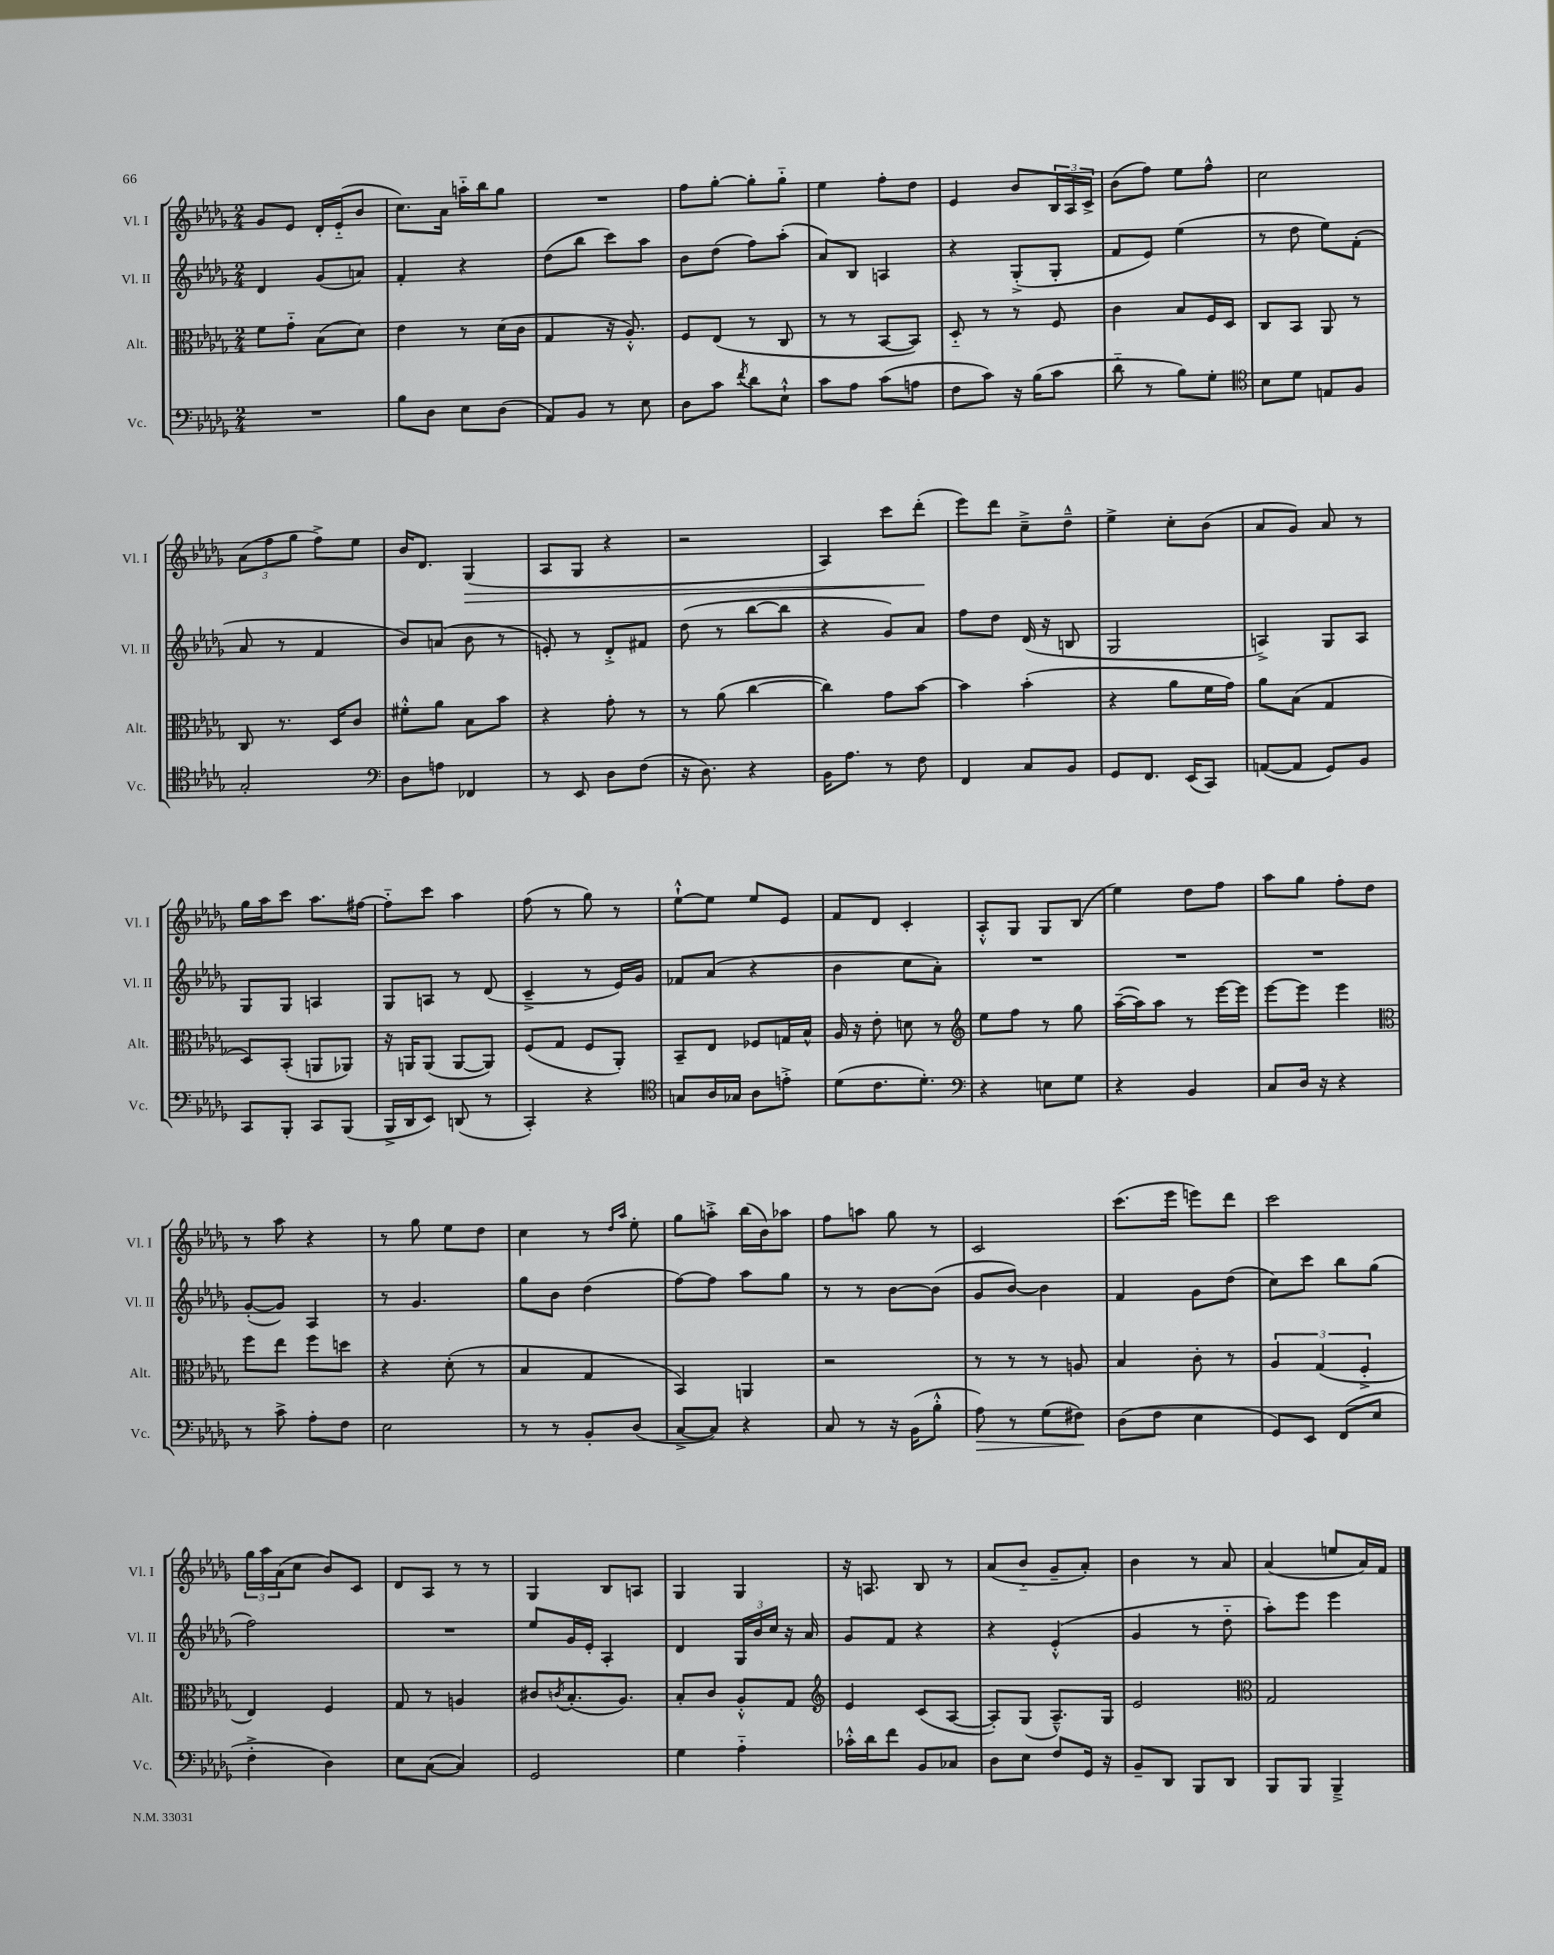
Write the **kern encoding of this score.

**kern	**dynam	**kern	**kern	**kern	**dynam
*part4	*part4	*part3	*part2	*part1	*part1
*staff4	*staff4	*staff3	*staff2	*staff1	*staff1
*I"Vc.	*	*I"Alt.	*I"Vl. II	*I"Vl. I	*
*I'Vc.	*	*I'Alt.	*I'Vl. II	*I'Vl. I	*
*clefF4	*	*clefC3	*clefG2	*clefG2	*
*k[b-e-a-d-g-]	*	*k[b-e-a-d-g-]	*k[b-e-a-d-g-]	*k[b-e-a-d-g-]	*
*M2/4	*	*M2/4	*M2/4	*M2/4	*
=137	=137	=137	=137	=137	=137
2r	.	8f\L	4d-/	8g-/L	.
.	.	8g-\J	.	8e-/J	.
.	.	(8B-\L	(8g-/L	16d-'/LL	.
.	.	.	.	(16e-/J	.
.	.	8d-\J)	8an/J)	8b-/J	.
=138	=138	=138	=138	=138	=138
8B-\L	.	4e-\	4f'/	8.cc\L)	.
8D-\J	.	.	.	.	.
.	.	.	.	16a-\Jk	.
8E-\L	.	8r	4r	16aan\LL	.
.	.	.	.	16bb-\J	.
(8D-\J	.	(16d-\LL	.	8gg-\J	.
.	.	16c\JJ	.	.	.
=139	=139	=139	=139	=139	=139
8AA-/L)	.	4G-/	(8dd-\L	2r	.
8BB-/J	.	.	8bb-\J	.	.
8r	.	16r	8ccc\L)	.	.
.	.	8.A-'^^/)	.	.	.
8E-\	.	.	8aa-\J	.	.
=140	=140	=140	=140	=140	=140
8D-\L	.	8F/L	8b-\L	8ff\L	.
8c\J	.	(8E-/J	(8dd-\J	[8gg-'\J	.
8qf/	.	.	.	.	.
8d-\L	.	8r	8ff\L)	8gg-'\L]	.
8E-`^^\J	.	8C/	(8aa-'\J	8gg-\J	.
=141	=141	=141	=141	=141	=141
8c\L	.	8r	8a-/L)	4ee-\	.
8A-\J	.	8r	8B-/J	.	.
(8c\L	.	[8BB-/L	4An/	8ff'\L	.
8An\J	.	8BB-/J])	.	8dd-\J	.
=142	=142	=142	=142	=142	=142
8F\L	.	8D-/	4r	4e-/	.
8c\J)	.	8r	.	.	.
16r	.	8r	(8G-'^/L	8b-/L	.
(16B-\KL	.	.	.	.	.
8c\J	.	8F/	8G-'/J	24B-/L	.
.	.	.	.	24A-/	.
.	.	.	.	24c^/JJ	.
=143	=143	=143	=143	=143	=143
8d-\	.	4c\	8f/L	(8b-\L	.
8r	.	.	8e-/J)	8ff\J)	.
8B-\L)	.	8B-/L	(4ee-\	8ee-\L	.
8G-'\J	.	16F/L	.	8ff^^\J	.
.	.	16D-/JJ	.	.	.
=144	=144	=144	=144	=144	=144
*clefC4	*	*	*	*	*
8B-\L	.	8C/L	8r	2cc\	.
8d-\J	.	8BB-/J	8dd-\	.	.
8En/L	.	8AA-/	8ee-\L)	.	.
8F/J	.	8r	(8f'\J	.	.
!!LO:LB:g=z
=145	=145	=145	=145	=145	=145
2G-'/	.	8C/	8a-/	(12a-\L	.
.	.	.	.	12ff\	.
.	.	8.r	8r	.	.
.	.	.	.	12gg-\J	.
.	.	.	4f/	8ff^\L)	.
.	.	16D-/KL	.	.	.
.	.	8c/J	.	8ee-\J	.
=146	=146	=146	=146	=146	=146
*clefF4	*	*	*	*	*
8D-\L	.	8f#X'^^\L	8b-/L)	16b-/KL	.
.	.	.	.	8.d-/J	.
8An\J	.	8a-\J	(8an/J	.	.
!	!	!	!	!	!LO:HP:b
4FF-X/	.	8B-\L	8b-\	(4G-/	>
.	.	8b-\J	8r	.	.
=147	=147	=147	=147	=147	=147
8r	.	4r	8en'/)	8A-/L	.
8EE-/	.	.	8r	8G-/J	.
8D-\L	.	8g-'\	8d-'^/L	4r	.
(8F\J	.	8r	8f#X/J	.	.
=148	=148	=148	=148	=148	=148
16r	.	8r	(8dd-\	2r	.
8.D-\)	.	.	.	.	.
.	.	(8a-\	8r	.	.
4r	.	[4cc\	[8bb-\L	.	.
.	.	.	8bb-\J]	.	.
=149	=149	=149	=149	=149	=149
16BB-\KL	.	4cc\])	4r	4A-/)	.
8.A-\J	.	.	.	.	.
8r	.	8g-\L	8g-/L)	8ccc\L	.
8F\	.	[8b-\J	8a-/J	(8ddd-'\J	.
.	.	.	.	.	]
=150	=150	=150	=150	=150	=150
4FF/	.	4b-\]	8ff\L	8eee-\L)	.
.	.	.	8dd-\J	8ddd-\J	.
8C/L	.	(4b-'\	(16d-/	8cc~^\L	.
.	.	.	16r	.	.
8BB-/J	.	.	8Bn/	8dd-~^^\J	.
=151	=151	=151	=151	=151	=151
8GG-/L	.	4r	2G-/	4ee-^\	.
8.FF/J	.	.	.	.	.
.	.	8a-\L	.	8cc'\L	.
(16EE-/KL	.	.	.	.	.
8CC/J)	.	16f\L	.	(8b-\J	.
.	.	16g-\JJ)	.	.	.
=152	=152	=152	=152	=152	=152
([8AAn/L	.	8a-\L	4An^/)	8a-/L	.
8AA/J]	.	(8B-\J	.	8g-/J)	.
8GG-/L)	.	4G-/	8G-/L	8a-/	.
8BB-/J	.	.	8A/J	8r	.
!!LO:LB:g=z
=153	=153	=153	=153	=153	=153
8CC/L	.	8D-/L)	8G-/L	16gg-\LL	.
.	.	.	.	16aa-\J	.
8BBB-'/J	.	(8BB-'/J	8G-/J	8ccc\J	.
8CC/L	.	8AAn/L	4An/	8.aa-\L	.
(8BBB-/J	.	8AA-X/J)	.	.	.
.	.	.	.	[16ff#X\Jk	.
=154	=154	=154	=154	=154	=154
16BBB-^/LL	.	16r	8G-/L	8ff#\L]	.
16DD-/J	.	16AAn/KL	.	.	.
8EE-/J)	.	(8AA/J	8An/J	8ccc\J	.
(8DDn/	.	[8AA/L	8r	4aa-\	.
8r	.	8AA/J])	(8d-/	.	.
=155	=155	=155	=155	=155	=155
4CC'/)	.	(8F/L	4c~^/	(8ff\	.
.	.	8G-/J	.	8r	.
4r	.	8F/L	8r	8gg-\)	.
.	.	8AA-'/J)	16e-/LL)	8r	.
.	.	.	16g-/JJ	.	.
=156	=156	=156	=156	=156	=156
*clefC4	*	*	*	*	*
8Gn/L	.	8BB-~/L	8f-X/L	[8ee-`^^\L	.
16A-/L	.	8E-/J	(8a-/J	8ee-\J]	.
16G-X/JJ	.	.	.	.	.
8A-\L	.	8F-X/L	4r	8ee-/L	.
8en'^\J	.	16Gn/L	.	8e-/J	.
.	.	16B-^^/JJ	.	.	.
=157	=157	=157	=157	=157	=157
(8d-\L	.	16A-/	4b-\	8f/L	.
.	.	16r	.	.	.
8.c\	.	8e-'\	.	8d-/J	.
.	.	8dn\	8cc\L	4c'/	.
8.d-'\J)	.	.	.	.	.
.	.	8r	8a-'\J)	.	.
=158	=158	=158	=158	=158	=158
*clefF4	*	*clefG2	*	*	*
4r	.	8ee-\L	2r	8A-'^^/L	.
.	.	8ff\J	.	8G-/J	.
8En\L	.	8r	.	8G-/L	.
8G-\J	.	8gg-\	.	(8B-/J	.
=159	=159	=159	=159	=159	=159
4r	.	([16aa-~\LL	2r	4ee-\)	.
.	.	16aa-\J])	.	.	.
.	.	8aa-\J	.	.	.
4BB-/	.	8r	.	8dd-\L	.
.	.	[16eee-\LL	.	8ff\J	.
.	.	16eee-\JJ]	.	.	.
=160	=160	=160	=160	=160	=160
8C/L	.	[8eee-\L	2r	8aa-\L	.
16D-/Jk	.	8eee-\J]	.	8gg-\J	.
16r	.	.	.	.	.
4r	.	4eee-\	.	8ff'\L	.
.	.	.	.	8dd-\J	.
!!LO:LB:g=z
=161	=161	=161	=161	=161	=161
*	*	*clefC3	*	*	*
8r	.	8ff\L	([8g-'/L	8r	.
8c^\	.	8ee-\J	8g-/J])	8aa-\	.
8A-'\L	.	8ff\L	4A-/	4r	.
8F\J	.	8ddn\J	.	.	.
=162	=162	=162	=162	=162	=162
2E-\	.	4r	8r	8r	.
.	.	.	4.g-/	8gg-\	.
.	.	(8d-'\	.	8ee-\L	.
.	.	8r	.	8dd-\J	.
=163	=163	=163	=163	=163	=163
8r	.	4B-/	8gg-\L	4cc\	.
8r	.	.	8b-\J	.	.
8BB-'/L	.	4G-/	(4dd-\	8r	.
.	.	.	.	16qqdd-/LL	.
.	.	.	.	16qqaa-/JJ	.
(8D-/J	.	.	.	8ee-'\	.
=164	=164	=164	=164	=164	=164
[8C^/L	.	4BB-/)	[8ff\L)	8gg-\L	.
8C/J])	.	.	8ff\J]	8aan'^\J	.
4r	.	4AAn/	8aa-\L	(16bb-\LL	.
.	.	.	.	16b-\J)	.
.	.	.	8gg-\J	8aa-X\J	.
=165	=165	=165	=165	=165	=165
8C/	.	2r	8r	8ff\L	.
8r	.	.	8r	8aan\J	.
16r	.	.	[8b-\L	8gg-\	.
(16BB-\KL	.	.	.	.	.
8B-'^^\J	.	.	(8b-\J]	8r	.
=166	=166	=166	=166	=166	=166
!	!LO:HP:b	!	!	!	!
8A-\)	>	8r	8g-/L	2c/	.
8r	.	8r	[8b-/J)	.	.
(8G-\L	.	8r	4b-\]	.	.
8F#X\J)	.	8An/	.	.	.
.	]	.	.	.	.
=167	=167	=167	=167	=167	=167
(8D-\L	.	4B-/	4f/	(8.ccc\L	.
8F\J	.	.	.	.	.
.	.	.	.	16eee-\Jk	.
4E-\	.	8c'\	8g-\L	8eeen\L)	.
.	.	8r	(8dd-\J	8ddd-\J	.
=168	=168	=168	=168	=168	=168
8GG-/L)	.	6A-/	8cc\L)	2ccc\	.
8EE-/J	.	.	8ccc\J	.	.
.	.	(6G-/	.	.	.
(8FF/L	.	.	8bb-\L	.	.
.	.	6F'^/	.	.	.
8E-/J	.	.	(8gg-\J	.	.
!!LO:LB:g=z
=169	=169	=169	=169	=169	=169
4F'^\	.	4E-/)	2ff\)	24gg-\LL	.
.	.	.	.	24aa-\	.
.	.	.	.	(24a-\J	.
.	.	.	.	8cc\J	.
4D-\)	.	4F/	.	8b-/L)	.
.	.	.	.	8c/J	.
=170	=170	=170	=170	=170	=170
8E-\L	.	8G-/	2r	8d-/L	.
([8C\J	.	8r	.	8A-/J	.
4C/])	.	4An/	.	8r	.
.	.	.	.	8r	.
=171	=171	=171	=171	=171	=171
2GG-/	.	8c#X/L	8ee-/L	4G-/	.
.	.	8qcn/	.	.	.
.	.	(8.B-'/	16g-/L	.	.
.	.	.	16e-'/JJ	.	.
.	.	.	4A-'/	8B-/L	.
.	.	8.A-/J)	.	.	.
.	.	.	.	8An/J	.
=172	=172	=172	=172	=172	=172
4G-\	.	8B-'/L	4d-/	4G-/	.
.	.	8c/J	.	.	.
4A-\	.	8A-'^^/L	24G-/LL	4G-/	.
.	.	.	24b-/	.	.
.	.	.	24cc/JJ	.	.
.	.	8G-/J	16r	.	.
.	.	.	16a-/	.	.
=173	=173	=173	=173	=173	=173
*	*	*clefG2	*	*	*
16c-X'^^\LL	.	4e-/	8g-/L	16r	.
16d-\J	.	.	.	8.An/	.
8f\J	.	.	8f/J	.	.
8BB-/L	.	(8c/L	4r	8B-/	.
8C-X/J	.	[8A-/J	.	8r	.
=174	=174	=174	=174	=174	=174
8D-\L	.	8A-'/L])	4r	(8a-/L	.
8E-\J	.	(8G-/J	.	8b-/J	.
8F/L	.	8.A-~^^/L)	(4e-'^^/	8g-~/L	.
16GG-/Jk	.	.	.	8a-'/J)	.
16r	.	16G-/Jk	.	.	.
=175	=175	=175	=175	=175	=175
8BB-~/L	.	2e-/	4g-/	4b-\	.
8DD-/J	.	.	.	.	.
8BBB-/L	.	.	8r	8r	.
8DD-/J	.	.	8dd-\	8a-/	.
=176	=176	=176	=176	=176	=176
*	*	*clefC3	*	*	*
8BBB-/L	.	2G-/	8aa-'\L)	(4a-/	.
8BBB-/J	.	.	8eee-\J	.	.
4BBB-~^/	.	.	4eee-\	8een/L	.
.	.	.	.	16a-/L)	.
.	.	.	.	16f/JJ	.
==	==	==	==	==	==
*-	*-	*-	*-	*-	*-
